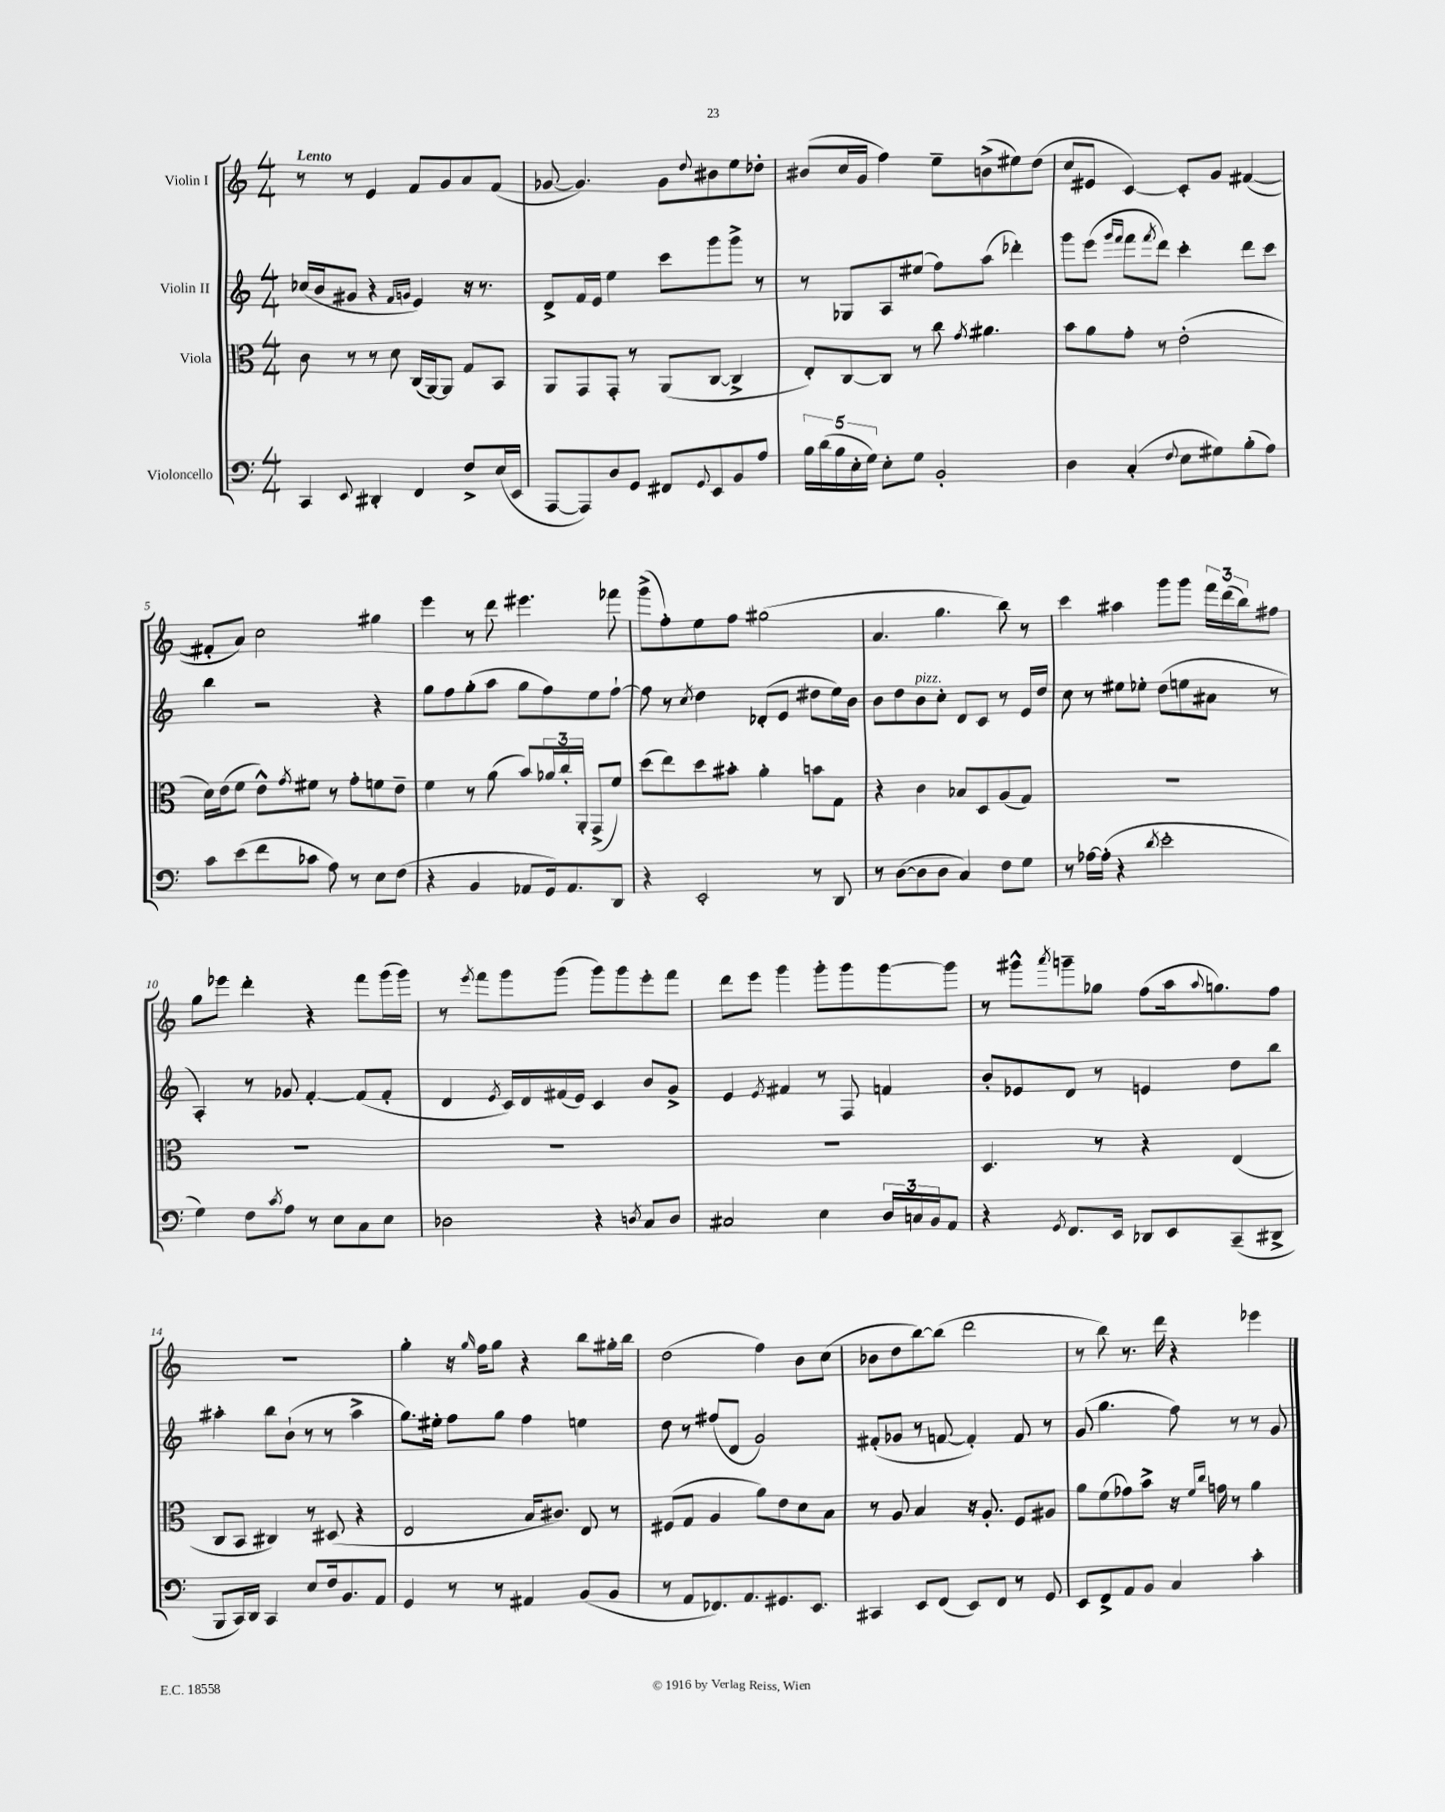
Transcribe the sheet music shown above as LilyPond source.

<<
\new StaffGroup <<
\new Staff = "s0" \with { instrumentName = "Violin I" } {
    \clef treble \key c \major \numericTimeSignature \time 4/4 \tempo "Lento"
    r8 r8 e'4 f'8 g'8 a'8 f'8( |
    ges'8~ ges'4.) ges'8 \appoggiatura { d''8 } bis'8 e''8 des''8-. |
    bis'8( c''16 g'16 f''4) e''8-- b'8->( eis''8) d''8( |
    c''8 eis'8 c'4~) c'8-. g'8 fis'4~( |
    fis'8-. a'8) c''2 gis''4 |
    e'''4 r8 d'''8 eis'''4. fes'''8 |
    g'''8->( f''8-.) e''8 f''8 gis''2( |
    a'4. g''4. b''8) r8 |
    c'''4 ais''4 g'''8 g'''8 \tuplet 3/2 { f'''16 d'''16( b''16) } fis''8 |
    g''8 ees'''8 d'''4-. r4 f'''8 g'''16( g'''16) |
    r8 \acciaccatura { e'''8 } f'''8 g'''8 g'''8( g'''8) g'''8 e'''8-. f'''8 |
    d'''8 e'''8 g'''4 g'''8-. g'''8 g'''8~ g'''8 |
    r8 gis'''8-^ \acciaccatura { a'''8 } g'''8-- ges''8 f''8( a''16 \appoggiatura { a''8 } g''8.) f''8 |
    R1 |
    g''4-. r16 \grace { g''16 } f''16 g''8 r4 b''8 gis''16-. b''16 |
    d''2( f''4) b'8 c''8( |
    bes'8 d''8 b''8~) b''8( d'''2 |
    r8 b''8) r8. d'''16 r4 ees'''4 \bar "|." |
}
\new Staff = "s1" \with { instrumentName = "Violin II" } {
    \clef treble \key c \major \numericTimeSignature \time 4/4
    ces''16( b'16 gis'8 r4 \grace { f'16 g'16 } e'4) r16 r8. |
    d'8-> f'16 e'16 e''4 c'''8 g'''8 g'''8-> r8 |
    r8 ges8 a8 eis''8( f''8) a''8( des'''4-.) |
    g'''8 e'''8( \grace { g'''16 f'''16 } f'''8 \acciaccatura { f'''8 } d'''8) c'''4-. d'''8 c'''8 |
    b''4 r2 r4 |
    g''8 f''8 g''8-.( a''8 g''8 f''8) e''8 f''8~-! |
    f''8 r8 \acciaccatura { c''8 } d''4 des'8-.( e'8 dis''8 e''16) b'16 |
    b'8 d''8 b'8^\markup { \italic "pizz." } c''8-. d'8 c'8 r8 e'16 d''16 |
    c''8 r8 eis''8 ees''8-. d''8( e''8 ais'8 r8 |
    a4-.) r8 ges'8 f'4~-. f'8( f'8-. |
    d'4 \acciaccatura { e'8 } c'16) d'16 fis'16( e'16) c'4 b'8 g'8-> |
    e'4 \acciaccatura { e'8 } fis'4 r8 f8 f'4 |
    b'8-. ees'8 d'8 r8 e'4 d''8 b''8 |
    ais''4-. b''8 b'8-!( r8 r8 ais''4-> |
    g''8.) eis''16-. f''8 g''8 f''4 e''4 |
    d''8 r8 fis''8( d'8 g'2) |
    fis'8-.( ges'8 r8 f'8~ f'4-.) f'8 r8 |
    g'8( g''4. f''8) r8 r8 g'8 \bar "|." |
}
\new Staff = "s2" \with { instrumentName = "Viola" } {
    \clef alto \key c \major \numericTimeSignature \time 4/4
    c'8 r8 r8 d'8 c16( a,16~) a,8 g8 b,8 |
    a,8 g,8 g,8-. r8 a,8( c8~ c4-> |
    e8-.) c8~ c8 r8 c''8 \acciaccatura { g'8 } ais'4. |
    b'8 a'8 g'8-. r8 e'2-.( |
    d'16) e'16( f'8 e'8-^) \acciaccatura { g'8 } fis'8 r8 g'8-. f'8 e'8-- |
    f'4 r8 a'8( b'8) \tuplet 3/2 { aes'16 c''16-. a,16-. } g,8->( f'8) |
    d''8( e''8) d''8 bis'8-. a'4-. b'8 g8 |
    r4 c'4 bes8 d8 a8( g8) |
    R1 |
    R1 |
    R1 |
    R1 |
    d4. r8 r4 e4( |
    c8 b,8 cis4) r8 dis8( r4 |
    e2 b16 cis'8.) e8 r8 |
    fis8( g8 a4 a'8) e'8 d'8 b8 |
    r8 a8 b4 r16 a8.-. f8 ais8 |
    a'8 f'8( ges'8) b'8-> r16 \grace { f'16 c''16 } g'16 r8 a'4 \bar "|." |
}
\new Staff = "s3" \with { instrumentName = "Violoncello" } {
    \clef bass \key c \major \numericTimeSignature \time 4/4
    c,4 \appoggiatura { e,8 } dis,4-. f,4 f8-> e16( e,16 |
    a,,8~ a,,8) d8 g,8 fis,8 \appoggiatura { g,8 } e,8 b,8 a8 |
    \tuplet 5/4 { b16 d'16( b16 e16-. g16) } e8-. g8 b,2-. |
    d4 c4-.( \appoggiatura { f8 } e8 gis8) b8-.( a8) |
    c'8 e'8( f'8 ces'8 a8) r8 e8 f8( |
    r4 b,4 aes,8 g,16) aes,8. d,8 |
    r4 e,2-. r8 d,8 |
    r8 d8~( d8 d8 c4) f8 g8 |
    r8 aes16~ aes16-.( r4 \acciaccatura { d'8 } e'2-. |
    g4) f8 \acciaccatura { c'8 } a8 r8 e8 c8 e8 |
    des2 r4 \acciaccatura { d8 } c8 d8 |
    cis2 e4 \tuplet 3/2 { d16 c16 b,16 } a,8 |
    r4 \acciaccatura { g,8 } f,8. e,16 des,8 e,8 c,8--( dis,8-> |
    b,,8 c,16) d,16 c,4 e8 f16 b,8. a,8 |
    g,4 r8 r8 ais,4 b,8( b,8 |
    r8 a,8 fes,8.) a,8. gis,8. e,8. |
    cis,4 e,8 f,8( e,8) f,8 r8 g,8 |
    e,8 f,8-> a,8 b,8 c4 c'4-. \bar "|." |
}
>>
>>
